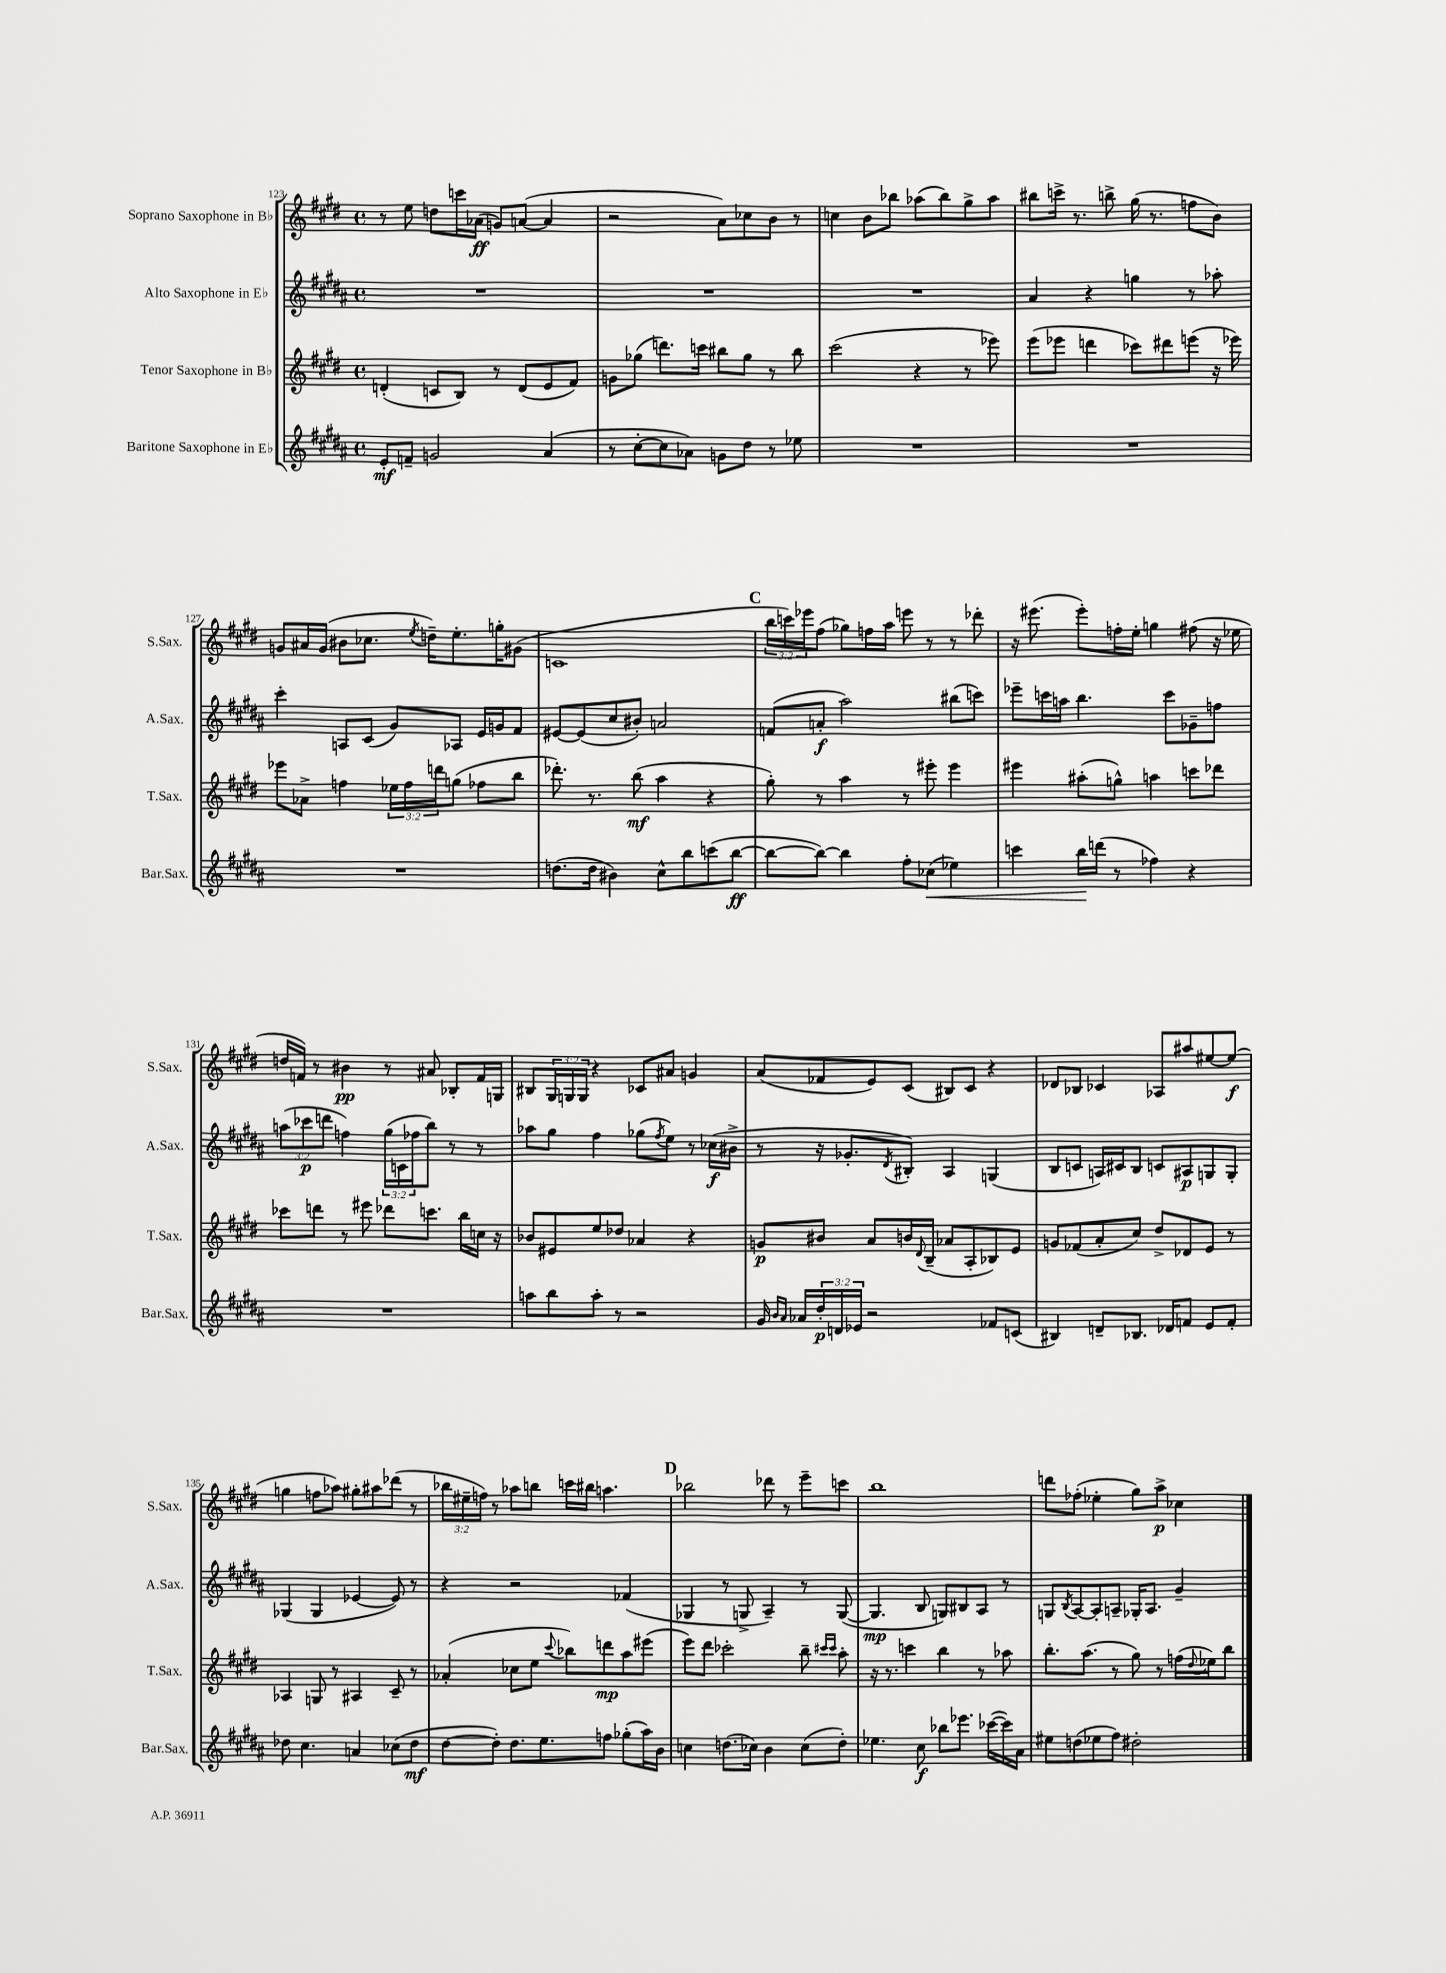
<<
\new StaffGroup <<
\new Staff = "s0" \with { instrumentName = "Soprano Saxophone in Bb" shortInstrumentName = "S.Sax." } {
    \clef treble \key e \major \defaultTimeSignature \time 4/4 \override Staff.TupletNumber.text = #tuplet-number::calc-fraction-text
    r8 e''8 d''8 c'''16 aes'16\ff( g'8) a'8~( a'4 |
    r2 a'8) ces''8 b'8 r8 |
    c''4 b'8 bes''8 aes''8( bes''8) gis''8-> aes''8 |
    bis''8 c'''16-> r8. b''8-> gis''16( r8. f''8 b'8) |
    g'8 ais'16 g'16( bis'8 ces''8. \acciaccatura { e''8 } d''16--) e''8.-. g''16-. gis'8( |
    c'1 |
    \mark \markup { \bold "C" } \tuplet 3/2 { b''16 c'''16) ees'''16 } fis''8( ges''8) f''16 a''16 e'''8 r8 r8 des'''8-. |
    r16 eis'''8.( eis'''8-.) f''16-. e''16-. g''4 fis''8( r16 ees''16 |
    d''16 f'16) r8 bis'4\pp r8 ais'8 bes8-. f'16 g16 |
    bis8 \tuplet 3/2 { gis16 g16 g16 } r4 ces'8 ais'8 g'4 |
    a'8( fes'8 e'8) cis'8( bis8) cis'8 r4 |
    des'8 bes8 ces'4 aes8 ais''8 eis''8~ eis''8\f( |
    g''4 f''8 aes''8) gis''8-. ais''8 des'''8( r8 |
    \tuplet 3/2 { bes''16 eis''16-- f''16) } r8 aes''8 b''8 c'''16 bis''16 a''4. |
    \mark \markup { \bold "D" } bes''2 des'''8 r8 e'''8-- c'''8 |
    b''1 |
    d'''8 fes''8-.( ees''4-. gis''8) a''8->\p ces''4 \bar "|." |
}
\new Staff = "s1" \with { instrumentName = "Alto Saxophone in Eb" shortInstrumentName = "A.Sax." } {
    \clef treble \key b \major \defaultTimeSignature \time 4/4 \override Staff.TupletNumber.text = #tuplet-number::calc-fraction-text
    R1 |
    R1 |
    R1 |
    ais'4 r4 g''4 r8 aes''8-. |
    cis'''4-. a8 cis'8( gis'8) aes8 e'16 g'16 fis'8 |
    eis'8~ eis'8( cis''8 bis'8-.) a'2 |
    \mark \markup { \bold "C" } f'8( a'8-.\f ais''2) bis''8( c'''8) |
    ees'''8-- c'''16 a''16 b''4. c'''8 ges'8-- f''8 |
    \tuplet 3/2 { a''8( ces'''8\p d'''8 } f''4) \tuplet 3/2 { gis''16( c'16 fes''16 } b''8) r8 r8 |
    aes''8 gis''8 fis''4 ges''8( \acciaccatura { fis''8 } e''8) r8 ces''16\f( bis'16-> |
    r8 r16 ges'8.-. \acciaccatura { dis'8 } bis8-.) ais4 g4( |
    b8 c'8 a16) cis'16 b8 c'8 ais8\p g8 g8-. |
    ges4( ges4 ees'4~ ees'8) r8 |
    r4 r2 fes'4( |
    \mark \markup { \bold "D" } ges4 r8 g8-> ais4--) r8 g8~( |
    g4.\mp b8 g8) bis8 ais8 r8 |
    g8 \acciaccatura { b8 } ais8~ ais8-. a8-- ges16-. a8. gis'4-- \bar "|." |
}
\new Staff = "s2" \with { instrumentName = "Tenor Saxophone in Bb" shortInstrumentName = "T.Sax." } {
    \clef treble \key e \major \defaultTimeSignature \time 4/4 \override Staff.TupletNumber.text = #tuplet-number::calc-fraction-text
    d'4-.( c'8 b8) r8 d'8( e'8 fis'8) |
    g'8 ges''8( d'''8.) c'''16 bis''8 ges''8 r8 bis''8 |
    cis'''2( r4 r8 ees'''8) |
    e'''8( ees'''8 d'''4 ces'''8) dis'''8 e'''8( r16 ees'''16) |
    ees'''8 aes'8-> f''4 \tuplet 3/2 { ees''16 f''16 d'''16 } g''8( fes''8 b''8 |
    des'''8.-.) r8. b''8\mf( a''4 r4 |
    \mark \markup { \bold "C" } gis''8-.) r8 a''4 r8 eis'''8-. eis'''4 |
    eis'''4 ais''8-.( g''8-^) a''4 c'''8 des'''8 |
    ces'''8 d'''8 r8 eis'''8 des'''8 c'''8. b''16 c''16 r16 |
    bes'8 eis'8 e''8 des''8 aes'4 r4 |
    g'8\p bis'8 a'8 b'16 \appoggiatura { dis'8 } b16--( aes'8 a8-. bes8) e'8 |
    g'8 fes'8( a'8-. cis''8) dis''8-> des'8 e'8 r8 |
    aes4 g8 r8 ais4 cis'8-- r8 |
    aes'4-.( ces''8 e''8 \appoggiatura { cis'''8 } bes''8) d'''8\mp a''8 eis'''8( |
    \mark \markup { \bold "D" } e'''8) dis'''8 ces'''2-. b''8-- \grace { cis'''16 cis'''16 } a''8-. |
    r16 r8. c'''4 b''4 r8 aes''8 |
    b''8.-. a''8.( r8 gis''8) r8 f''16( \appoggiatura { dis''8 } ees''16) b''8 \bar "|." |
}
\new Staff = "s3" \with { instrumentName = "Baritone Saxophone in Eb" shortInstrumentName = "Bar.Sax." } {
    \clef treble \key b \major \defaultTimeSignature \time 4/4 \override Staff.TupletNumber.text = #tuplet-number::calc-fraction-text
    e'8-.\mf f'8-- g'2 ais'4( |
    r8 cis''8~-. cis''8 aes'8) g'8 dis''8 r8 ees''8 |
    R1 |
    R1 |
    R1 |
    d''8.( d''16 bis'4) cis''8-^ b''8 c'''8( b''8~\ff |
    \mark \markup { \bold "C" } b''8~ b''8~) b''4 fis''8-. ces''8\<( ees''4) |
    c'''4 b''16\! d'''16( r8 fes''4) r4 |
    R1 |
    a''8 b''8 a''8-. r8 r2 |
    gis'16 \grace { b'16 ais'16 } aes'16 \tuplet 3/2 { dis''16-.\p d'16 ees'16 } r2 fes'8 c'8( |
    bis4) d'8-- bes8. des'16 f'8 e'8 f'8-. |
    des''8 cis''4. a'4 ces''8( des''8\mf |
    dis''8~ dis''8-.) dis''8. e''8. f''8 ges''8-.( ais''16) b'16 |
    \mark \markup { \bold "D" } c''4 d''8.( ces''16) b'4 ces''8( d''8-.) |
    ees''4. cis''8\f bes''8 ees'''8. ces'''16~( ces'''16) ais'16 |
    eis''8 d''8( ees''8 fis''8) dis''2-. \bar "|." |
}
>>
>>
\layout { \context { \Score currentBarNumber = #123 } }
